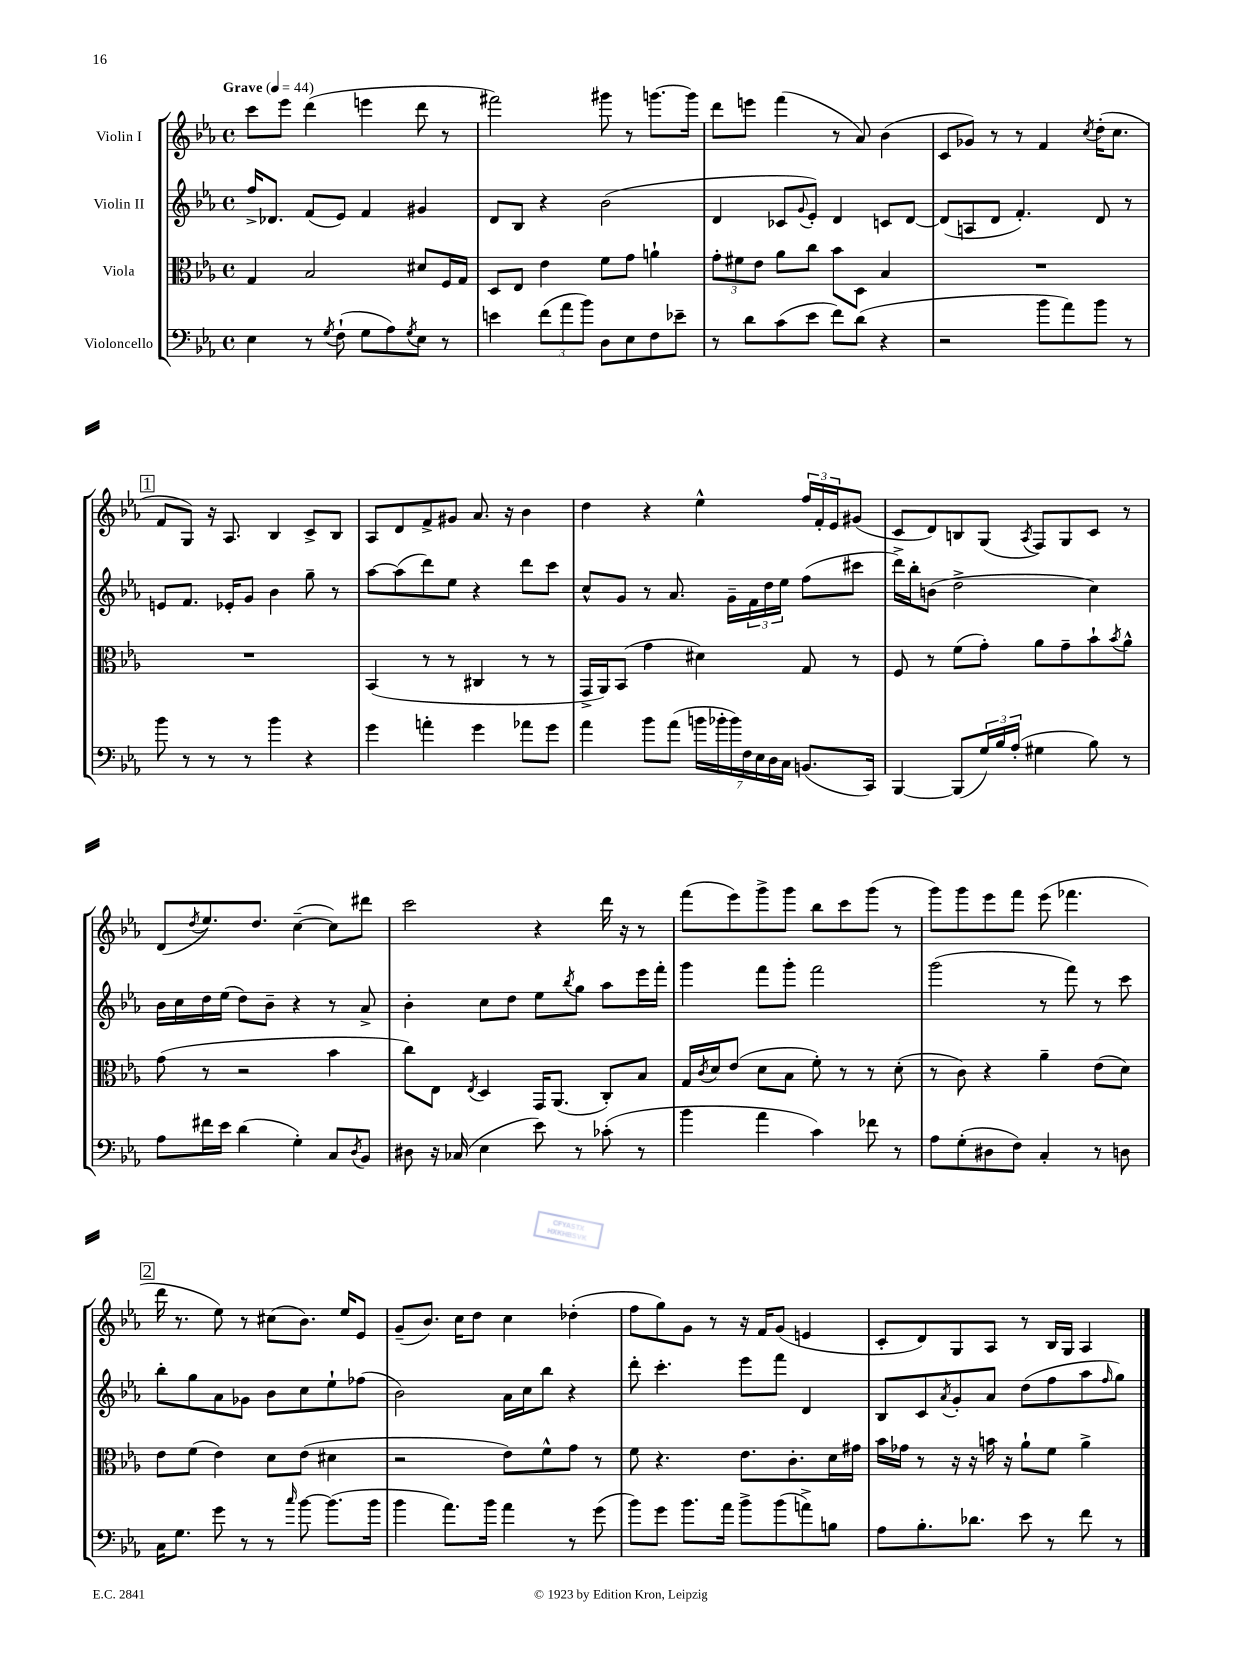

**kern	**kern	**kern	**kern
*staff4	*staff3	*staff2	*staff1
*clefF4	*clefC3	*clefG2	*clefG2
*k[b-e-a-]	*k[b-e-a-]	*k[b-e-a-]	*k[b-e-a-]
*M4/4	*M4/4	*M4/4	*M4/4
*met(c)	*met(c)	*met(c)	*met(c)
*MM44	*MM44	*MM44	*MM44
4E-	4G	16ff^	8ccc
.	.	8.d-	.
.	.	.	8eee-
8r	2B-	(8f	(4ddd
8qG	.	.	.
(8F`	.	8e-)	.
8G	.	4f	4eee
8A-)	.	.	.
8qG	.	.	.
8E-	8d#	4g#	8ddd
8r	16F	.	8r
.	16G	.	.
=	=	=	=
4e	8D	8d	2fff#)
.	8E-	8B-	.
(12f	4e-	4r	.
12a-	.	.	.
12b-)	.	.	.
8D	8f	(2b-	8ggg#
8E-	8g	.	8r
8F	4a`	.	[8.ggg
8e-~	.	.	.
.	.	.	16ggg]
=	=	=	=
8r	12g'	4d	8ddd
.	12f#	.	.
8d	.	.	8eee
.	12e-	.	.
(8c	8a-	8c-	(4fff
.	.	8qqg	.
8e-	8cc	8e-')	.
8f)	8b-	4d	8r
(8d	8D	.	8a-)
4r	4B-	8c	(4b-
.	.	[8d	.
=	=	=	=
2r	1r	(8d]	8c
.	.	8A	8g-)
.	.	8d	8r
.	.	4.f')	8r
8b-	.	.	4f
8a-)	.	.	.
.	.	.	8qcc
8b-	.	8d	(16dd'
.	.	.	8.cc
8r	.	8r	.
=	=	=	=
8b-	1r	8e	8f
8r	.	8.f	8G)
8r	.	.	16r
.	.	16e-'	8.A-
8r	.	8g	.
4b-	.	4b-	4B-
4r	.	8gg~	8c^
.	.	8r	8B-
=	=	=	=
4g	(4BB-	[8aa-	8A-
.	.	(8aa-]	8d
4a'	8r	8ddd)	8f^
.	8r	8ee-	8g#
4g	4C#	4r	8.a-
.	.	.	16r
8a-	8r	8ddd	4b-
8g	8r	8ccc	.
=	=	=	=
4a-	16GG^	8cc^^	4dd
.	16AA-)	.	.
.	(8BB-	8g	.
8b-	4g	8r	4r
(8a-	.	8.a-	.
28b	4d#)	.	4ee-^^
28b-'	.	.	.
.	.	16g~	.
28b-)	.	.	.
28F	.	.	.
.	.	24f	.
28E-	.	.	.
.	.	24dd	.
28D	.	.	.
.	.	24ee-	.
28C	.	.	.
(8.BB	8G	(8ff	24ff
.	.	.	24f'
.	.	.	24e-
.	8r	8ccc#	(8g#
16CC)	.	.	.
=	=	=	=
[4BBB-	8F	16ddd^)	8c
.	.	16bb-'	.
.	8r	(8b	8d)
(8BBB-]	(8f	2dd^	8B
24G)	8g')	.	(8G
24B-	.	.	.
(24A-'	.	.	.
.	.	.	8qA-
4G#	8a-	.	8F)
.	8g~	.	8G
8B-)	8b-`	4cc)	8c
.	8qb-	.	.
8r	8a-^^	.	8r
=	=	=	=
8A-	(8g	16b-	(8d
.	.	16cc	.
.	.	.	8qdd
16f#	8r	16dd	8.ee-)
16e-	.	(16ee-	.
(4d	2r	8dd)	.
.	.	.	8.dd
.	.	8b-~	.
4G')	.	4r	([4cc~
8C	4b-	8r	8cc])
8qD	.	.	.
8BB-	.	8a-^	8ddd#
=	=	=	=
8D#	8cc)	4b-'	2ccc
16r	8E-	.	.
(16C-	.	.	.
.	8qE-	.	.
4E-	4D	8cc	.
.	.	8dd	.
8e-)	16GG	8ee-	4r
.	(8.AA-	.	.
.	.	8qbb-	.
8r	.	8gg	.
(8c-'	8C')	8aa-	16ddd
.	.	.	16r
8r	8B-	16eee-	8r
.	.	16fff'	.
=	=	=	=
4b-	16G	4ggg	(8fff
.	8qc	.	.
.	16d	.	.
.	(8e-	.	8eee-)
4a-	8d	8fff	8ggg^
.	8B-	8ggg'	8ggg
4c)	8f')	2fff	8bb-
.	8r	.	8ccc
8f-	8r	.	(8ggg
8r	(8d'	.	8r
=	=	=	=
8A-	8r	(2ggg	8ggg)
(8G'	8c)	.	8ggg
8D#	4r	.	8eee-
8F)	.	.	8fff
4C'	4a-~	8r	(8eee-
.	.	8fff)	4.fff-
8r	(8e-	8r	.
8D	8d)	8ccc	.
=	=	=	=
16C	8e-	8bb-'	16ddd
8.G	.	.	8.r
.	(8f	8gg	.
8g	4e-)	8a-	8ee-)
8r	.	8g-	8r
8r	8d	8b-	(8cc#
16qqcc	.	.	.
[8b-	(8e-	8cc	8.b-)
(8.b-]	4d#	8ee-`	.
.	.	.	16ee-
.	.	(8ff-	8e-
16b-	.	.	.
=	=	=	=
4b-	2r	2b-)	(8g~
.	.	.	8.b-)
8.a-)	.	.	.
.	.	.	16cc
.	.	.	8dd
16b-	.	.	.
4a-	8e-)	16a-	4cc
.	.	16cc	.
.	8f^^	8bb-	.
8r	8g	4r	(4dd-'
(8g	8r	.	.
=	=	=	=
8b-)	8f	8ddd'	8ff
8g	4.r	4.ccc'	8gg)
8.b-	.	.	8g
.	.	.	8r
16a-	.	.	.
8b-^	8.e-	8eee-	16r
.	.	.	16f
(8b-	.	8fff	(8g
.	8.c'	.	.
8a^)	.	4d	4e
8B	16d	.	.
.	16g#	.	.
=	=	=	=
8A-	16b-	8B-	8c'
.	16g-	.	.
8.B-'	8r	8c	8d)
.	.	8qa-	.
.	16r	8g'	8G
8.d-	16r	.	.
.	16b	8a-	8A-
.	16r	.	.
8e-	8a-`	(8dd	8r
8r	8f	8ff	16B-
.	.	.	16G
8f	4a-^	8aa-	4A-
.	.	16qqff	.
8r	.	8gg)	.
==	==	==	==
*-	*-	*-	*-
